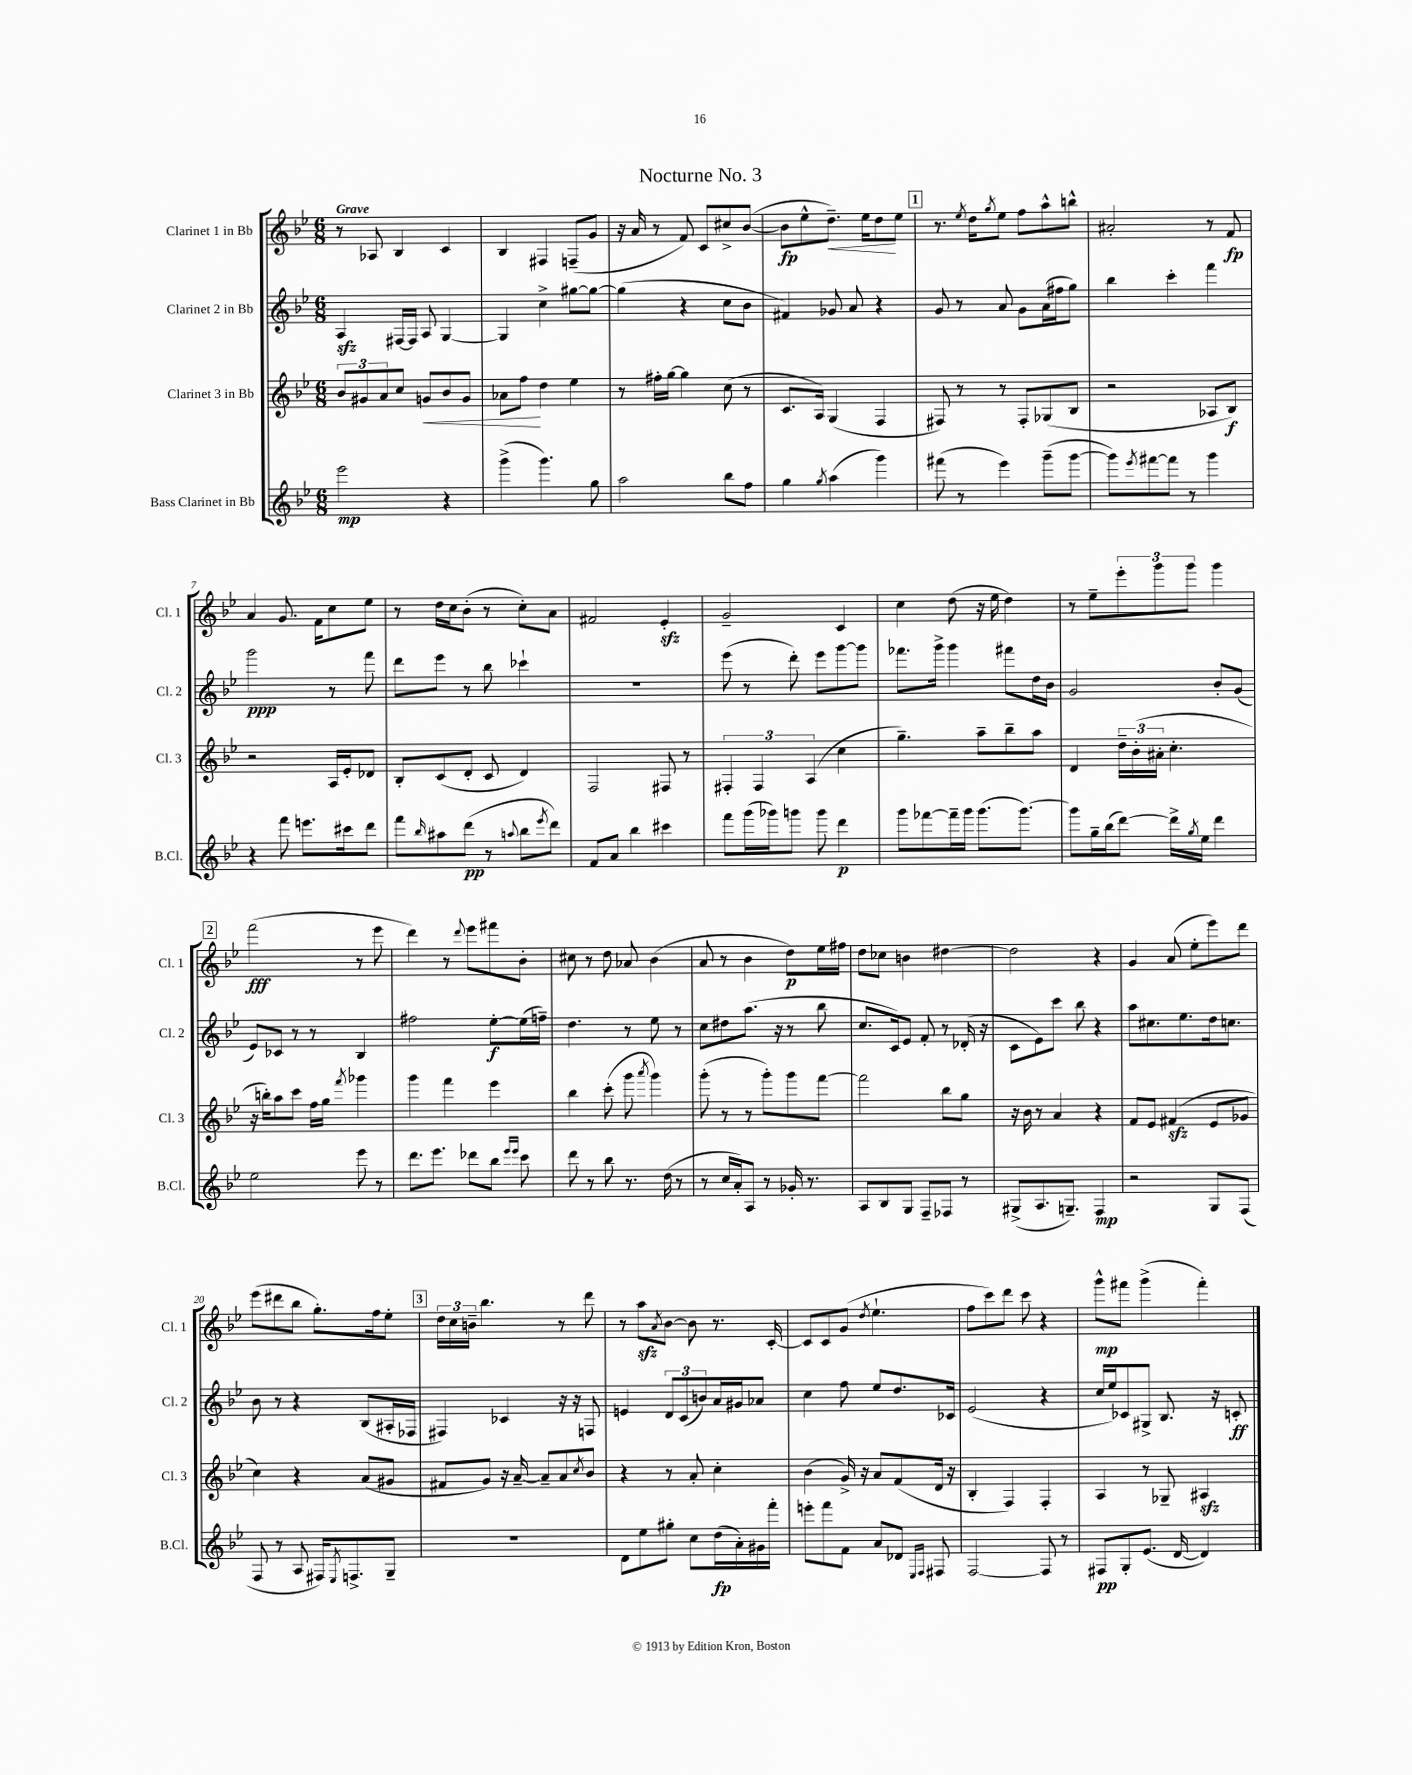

**kern	**kern	**kern	**kern
*staff4	*staff3	*staff2	*staff1
*clefG2	*clefG2	*clefG2	*clefG2
*k[b-e-]	*k[b-e-]	*k[b-e-]	*k[b-e-]
*M6/8	*M6/8	*M6/8	*M6/8
2eee-	12b-	4A	8r
.	12g#	.	.
.	.	.	8A-
.	12a	.	.
.	8cc	[16F#	4B-
.	.	16F#]	.
.	8g	8A	.
4r	8b-	[4G	4c
.	8g	.	.
=	=	=	=
(4ggg^	8a-	4G]	4B-
.	8ff	.	.
4.ggg)	4dd	4cc^	4F#
.	4ee-	[8gg#	(8F~
8gg	.	8gg#_	8g
=	=	=	=
2aa	8r	(4gg#]	16r
.	.	.	16a
.	16ff#'	.	8r
.	[16gg	.	.
.	4gg]	4r	8f)
.	.	.	8c
8bb-	(8cc	8cc	8cc#^
8ff	8r	8b-	([8b-
=	=	=	=
4gg	8.c	4f#)	8b-]
.	.	.	8ee-^^
.	16A)	.	.
8qgg	.	.	.
(4aa	(4G	8g-	8.dd~)
.	.	8a	.
.	.	.	16ee-
4ggg)	4F	4r	8dd
.	.	.	8ee-
=	=	=	=
(8fff#	8F#)	8g	8.r
8r	8r	8r	.
.	.	.	8qee-
.	.	.	16dd
.	.	.	8qgg
4eee-)	8r	8a	8ee-
.	8F#'	8g	8ff
(8ggg~	(8G-	(16a	8aa^^
.	.	16ff#	.
[8ggg	8B-	8gg)	8bb^^
=	=	=	=
8ggg])	2r	4bb-	2a#'
8qeee-	.	.	.
[8fff#	.	.	.
8fff#]	.	4ccc'	.
8r	.	.	.
4ggg	8A-	4fff	8r
.	8B-)	.	8f
=	=	=	=
4r	2r	2ggg	4a
8fff	.	.	8.g
8.eee	.	.	.
.	.	.	16f
.	16A	8r	8cc
16ccc#	16e-'	.	.
8ddd	8d-	8fff	8ee-
=	=	=	=
8fff	8B-'	8ddd	8r
16qqbb-	.	.	.
8aa#	(8c	8eee-	16dd
.	.	.	16cc
(8ddd	8d'	8r	(8b-'
8r	8c	8bb-	8r
8qqaa	.	.	.
8bb-	4d)	4ccc-`	8cc')
8qeee-	.	.	.
8ddd)	.	.	8a
=	=	=	=
8f	2F	2.r	2f#
8a	.	.	.
4bb-	.	.	.
4ccc#	8F#	.	4e-'
.	8r	.	.
=	=	=	=
8fff	6F#'	(8eee-	2g~
(16ggg	.	8r	.
.	6F#	.	.
16ggg-)	.	.	.
8ggg	.	8ddd')	.
.	(6A	.	.
8ggg	.	8eee-	.
4ddd	4cc	[8ggg	4c
.	.	8ggg]	.
=	=	=	=
8ggg	4.gg~)	8.fff-	4cc
[8fff-	.	.	.
.	.	16ggg^	.
16fff-~]	.	4ggg	(8dd
16ggg	.	.	.
(8.ggg	8aa~	.	16r
.	.	.	16ee-
.	8bb-~	8fff#	4dd)
[8.ggg)	.	.	.
.	8aa	16dd	.
.	.	16b-	.
=	=	=	=
8ggg]	4d	2g	8r
16gg~	.	.	8ee-~
(16bb-	.	.	.
[8ddd)	24dd~	.	12eee-'
.	(24b-'	.	.
.	24a#'	.	12ggg
16ddd^]	4.cc'	.	.
.	.	.	12ggg
8qgg	.	.	.
16ee-	.	.	.
4ddd	.	8b-'	4ggg
.	.	(8g	.
=	=	=	=
2ee-	16r	8e-)	(2fff
.	16bb')	.	.
.	8aa	8c-	.
.	8ccc	8r	.
.	16ff	8r	.
.	16gg	.	.
.	8qfff	.	.
8eee-	4ggg-	4B-	8r
8r	.	.	8eee-
=	=	=	=
8.ddd	4ggg	2ff#	4ddd)
8.eee-	.	.	.
.	4fff	.	8r
.	.	.	8qqddd
8ddd-	.	.	8eee-
8bb-	4eee-	[8ee-'	8fff#
16qqeee-	.	.	.
16qqeee-	.	.	.
8ccc	.	(16ee-]	8b-'
.	.	16ff~)	.
=	=	=	=
8ddd	4bb-	4.dd	8cc#
8r	.	.	8r
8bb-	(8ccc'	.	8dd
8.r	8ggg	8r	8a-
.	8qaaa	.	.
.	4ggg)	8ee-	(4b-
(16dd	.	.	.
8r	.	8r	.
=	=	=	=
8r	(8ggg'	8cc	8a
16cc	8r	8dd#	8r
16a')	.	.	.
8A	8r	(8.aa	4b-
8r	8ggg')	.	.
.	.	16r	.
16g-'	8ggg	8r	8dd)
8.r	.	.	.
.	[8fff	8bb-	16ee-
.	.	.	16ff#
=	=	=	=
8A	2fff]	8.cc	8dd
8B-	.	.	8cc-
.	.	16c)	.
8G	.	8e-	4b
8F~	.	8f'	.
8F-	8bb-	8r	[4dd#
8r	8gg	(16d-'	.
.	.	16r	.
=	=	=	=
(8G#^	16r	8c	2dd#]
.	16b-	.	.
8.A	8r	8e-)	.
.	4a	8ccc	.
8.G~)	.	.	.
.	.	8bb-	.
4F	4r	4r	4r
=	=	=	=
2r	8f	8aa	4g
.	8e-	8.cc#	.
.	(4f#	.	(8a
.	.	8.ee-	.
.	.	.	8ee-'
8G	8e-	16dd	8eee-)
.	.	8.cc	.
(8F	8g-	.	8ddd
=	=	=	=
8F	4cc)	8b-	(8eee-
8r	.	8r	8ddd#
8A	4r	4r	8bb-
16F#)	.	.	8.gg')
8qE-	.	.	.
8.F^	.	.	.
.	(8a	(8B-	.
.	.	.	16ff
8G~	8g#	16A#'	8ee-'
.	.	16F-	.
=	=	=	=
2.r	8f#	4F#)	24dd
.	.	.	24cc
.	.	.	24b~
.	8g)	.	4.bb-
.	16r	4c-	.
.	[16a~	.	.
.	8a~]	.	.
.	8a	16r	8r
.	.	16r	.
.	8qcc	.	.
.	8b-	8F	8ddd
=	=	=	=
8d	4r	4e	8r
8ee-	.	.	8aa
.	.	.	8qa
8gg#'	8r	12d	[8b-
.	.	(12c	.
8cc	8a'	.	8b-]
.	.	12b)	.
(16dd	4cc'	16a	8.r
16a')	.	16g#	.
16g#	.	8a-	.
16fff'	.	.	[16c'
=	=	=	=
8eee'	(4b-	4cc	8c]
8fff	.	.	8c
8f	16g^)	8ff	(8g
.	16r	.	.
.	.	.	8qdd
8a	8a	8ee-	4.ee-`
8d-	(8f	8.dd	.
16qqE-	.	.	.
16qqF	.	.	.
8F#	16d	.	.
.	16r	16c-	.
=	=	=	=
[2F	4B-'	(2e-	8ff
.	.	.	8ccc)
.	4F)	.	8ddd
.	.	.	8ccc
8F]	4F'	4r	4r
8r	.	.	.
=	=	=	=
8F#	4A	16cc	8ggg^^
.	.	16ee-)	.
8G'	.	8c-	8fff#
(8.e-	8r	8G#^	(4ggg^
.	8G-~	8.B-	.
[16d	.	.	.
4d])	4A#	.	4fff#')
.	.	16r	.
.	.	8c'	.
==	==	==	==
*-	*-	*-	*-
